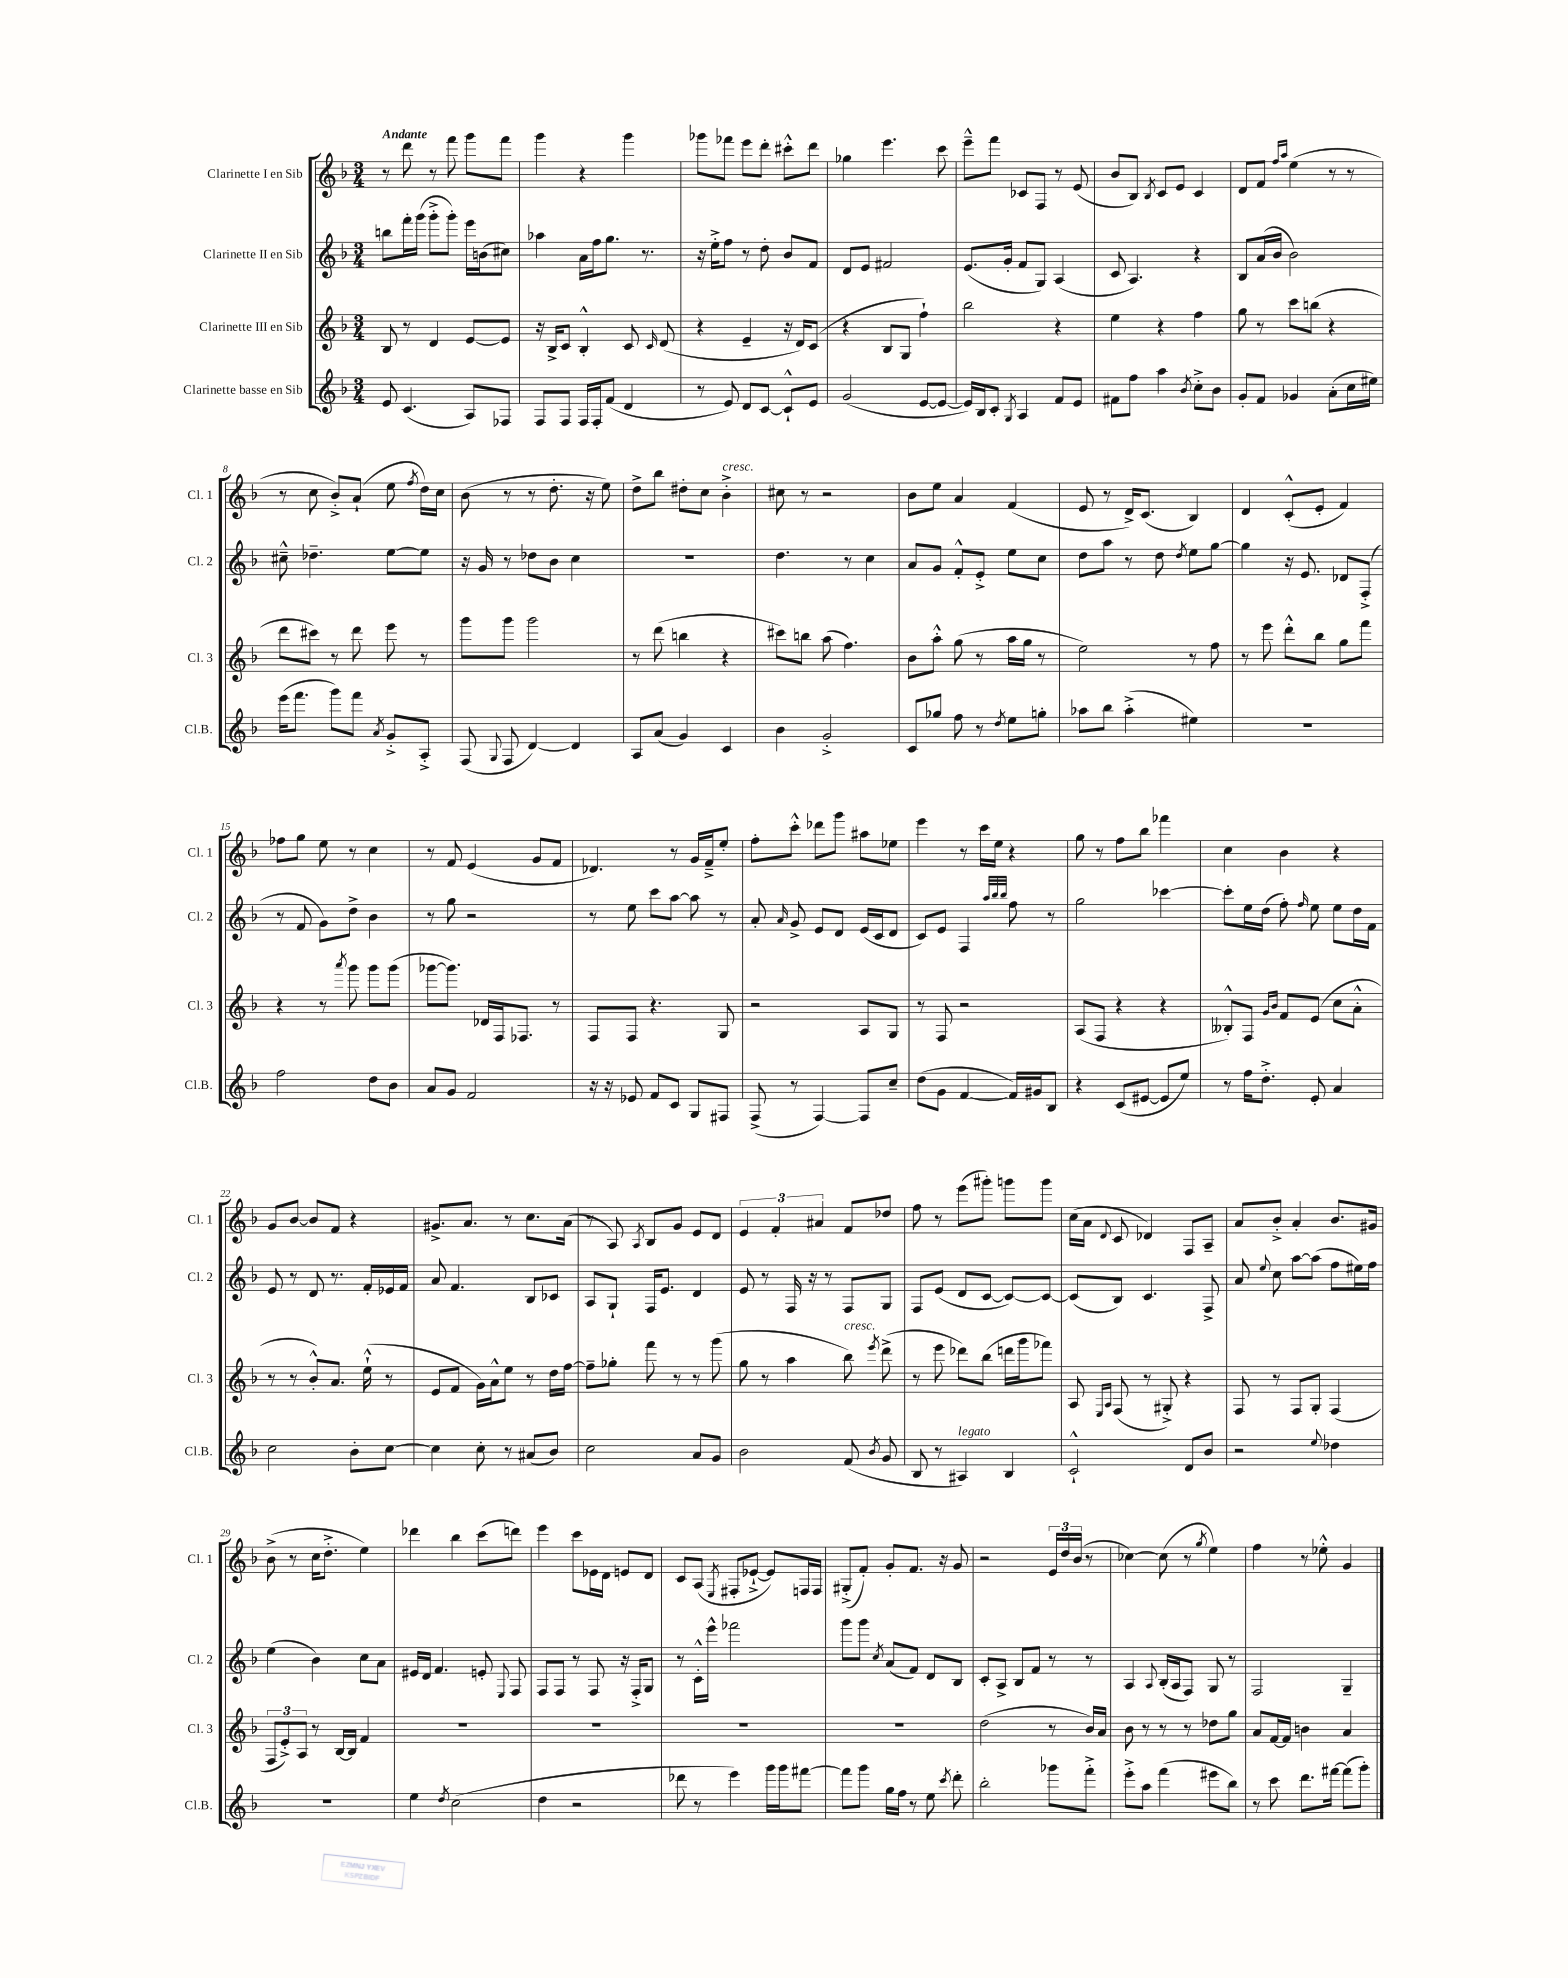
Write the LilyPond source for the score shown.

<<
\new StaffGroup <<
\new Staff = "s0" \with { instrumentName = "Clarinette I en Sib" shortInstrumentName = "Cl. 1" } {
    \clef treble \key f \major \numericTimeSignature \time 3/4 \tempo "Andante"
    \autoBeamOff r8 d'''8 r8 f'''8 g'''8[ f'''8] |
    g'''4 r4 g'''4 |
    ges'''8[ fes'''8] e'''8[ d'''8]-. cis'''8[-.-^ d'''8] |
    ges''4 e'''4. c'''8 |
    e'''8[---^ f'''8] ces'8[ f8] r8 e'8( |
    bes'8[ bes8]) \acciaccatura { bes8 } c'8[ e'8] c'4 |
    d'8[ f'8] \grace { f''16[ a''16] } e''4( r8 r8 |
    r8 c''8 bes'8[-.->) a'8]-!( e''8 \acciaccatura { f''8 } d''16[) c''16] |
    bes'8( r8 r8 d''8.-. r16 e''8) |
    d''8[-> bes''8] dis''8[-. c''8] bes'4-.->^\markup { \italic "cresc." } |
    cis''8 r8 r2 |
    bes'8[ e''8] a'4 f'4( |
    e'8 r8 d'16[->) c'8.]( bes4) |
    d'4 c'8[-.-^( e'8]-. f'4) |
    fes''8[ g''8] e''8 r8 c''4 |
    r8 f'8 e'4( g'8[ f'8] |
    des'4.) r8 g'16[ f'16---> e''8]-. |
    f''8[-. c'''8]-.-^ des'''8[ g'''8] ais''8[ ees''8] |
    e'''4 r8 c'''16[ e''16] r4 |
    g''8 r8 f''8[ bes''8] fes'''4 |
    c''4 bes'4 r4 |
    g'8[ bes'8]~ bes'8[ f'8] r4 |
    gis'8.[-> a'8.] r8 c''8.[ a'16]( |
    r8 a8) \acciaccatura { a8 } bes8[ g'8] e'8[ d'8] |
    \tuplet 3/2 { e'4 f'4-. ais'4 } f'8[ des''8] |
    f''8 r8 e'''8[( gis'''8]-.) g'''8[ g'''8] |
    c''16[( a'16] \appoggiatura { d'8 } c'8 des'4) f8[ a8]-- |
    a'8[ bes'8]-.-> a'4-. bes'8.[ gis'16] |
    bes'8->( r8 c''16[ d''8.]-.-> e''4) |
    des'''4 bes''4 c'''8[( d'''8]) |
    e'''4 c'''8[ ees'16 d'16] e'8[ d'8] |
    c'8[ a8]( \acciaccatura { e8 } fis8[-. ees'8]~-!-> ees'8[) f16 f16] |
    gis8[-.->( f'8]-.) g'8[-. f'8.] r16 g'8 |
    r2 \tuplet 3/2 { e'16[ d''16 bes'16]( } r8 |
    ces''4~) ces''8( r8 \acciaccatura { g''8 } e''4) |
    f''4 r8 ees''8-.-^ g'4 \bar "|." |
}
\new Staff = "s1" \with { instrumentName = "Clarinette II en Sib" shortInstrumentName = "Cl. 2" } {
    \clef treble \key f \major \numericTimeSignature \time 3/4
    \autoBeamOff b''8[ f'''16-. g'''16]( g'''8[-.-> g'''8]-.) e'''16[ b'16( cis''8]) |
    aes''4 a'16[ f''16 g''8.] r8. |
    r16 e''16[-.-> f''8] r8 d''8-. bes'8[ f'8] |
    d'8[ e'8] fis'2 |
    e'8.[( g'16]-. f'8[ g8]) a4( |
    c'8 a4.) r4 |
    bes8[ a'16( bes'16] bes'2) |
    cis''8---^ des''4.-- e''8[~ e''8] |
    r16 g'16 r8 des''8[ bes'8] c''4 |
    R2. |
    d''4. r8 c''4 |
    a'8[ g'8] f'8[-.-^ e'8]-.-> e''8[ c''8] |
    d''8[ a''8] r8 d''8 \acciaccatura { d''8 } e''8[ g''8]~ |
    g''4 r16 e'8. des'8[ f8]-.->( |
    r8 f'8 g'8[) d''8]-> bes'4 |
    r8 g''8 r2 |
    r8 e''8 c'''8[ a''8]~ a''8 r8 |
    a'8-. \grace { a'16 } g'8-> e'8[ d'8] e'16[( c'16 d'8] |
    c'8[) e'8] f4 \grace { a''32[ bes''32 bes''32] } f''8 r8 |
    g''2 ces'''4~ |
    ces'''8[-. e''16 d''16]( f''8-.) \grace { f''16 } e''8 e''8[ d''16 f'16] |
    e'8 r8 d'8 r8. f'16[-. ees'16 f'16] |
    a'8 f'4. bes8[ ces'8] |
    a8[ g8]-! f16[ e'8.] d'4 |
    e'8 r8 f16 r16 r8 f8[ g8] |
    f8[ e'8]( d'8[ c'8]~ c'8[~) c'8]~ |
    c'8[( bes8]) c'4. f8-> |
    a'8 \appoggiatura { e''8 } c''8 a''8[~ a''8]( f''8[ eis''16) f''16] |
    e''4( bes'4) c''8[ a'8] |
    eis'16[ d'16] f'4. e'8-. \appoggiatura { e8 } f8 |
    f8[ f8] r8 f8 r16 f16[-.-> g8] |
    r8 c'16[-.-^ e'''16]-^ fes'''2 |
    g'''8[ g'''8] \acciaccatura { c''8 } a'8[( f'8]) d'8[ bes8] |
    c'8[-. a8]-> bes8[ f'8] r8 r8 |
    a4 \appoggiatura { a8 } bes16[-.( a16 f8]) g8 r8 |
    f2 g4-- \bar "|." |
}
\new Staff = "s2" \with { instrumentName = "Clarinette III en Sib" shortInstrumentName = "Cl. 3" } {
    \clef treble \key f \major \numericTimeSignature \time 3/4
    \autoBeamOff bes8 r8 d'4 e'8[~ e'8] |
    r16 bes16[-> c'8] bes4-.-^ c'8 \grace { c'16 } d'8( |
    r4 e'4-- r16 d'16[) c'8]( |
    r4 bes8[ g8] f''4-!) |
    bes''2 r4 |
    e''4 r4 f''4 |
    g''8 r8 c'''8[ b''8]( r4 |
    d'''8[ cis'''8]) r8 d'''8 e'''8 r8 |
    g'''8[ g'''8] g'''2 |
    r8 d'''8( b''4 r4 |
    cis'''8[) b''8] a''8( f''4.) |
    bes'8[ a''8]-.-^ g''8( r8 a''16[ g''16] r8 |
    e''2) r8 f''8 |
    r8 e'''8 d'''8[-.-^ bes''8] g''8[ f'''8] |
    r4 r8 \acciaccatura { a'''8 } g'''8 g'''8[ g'''8]( |
    ges'''8[~ ges'''8.]) des'16[ f16 fes8.] r8 |
    f8[ f8] r4. g8 |
    r2 a8[ g8] |
    r8 f8 r2 |
    a8[( f8] r4 r4 |
    beses8[-.-^) f8] \grace { g'16[ bes'16] } f'8[ e'8]( c''8[ a'8]-.-^ |
    r8 r8 bes'8[-.-^) a'8.] e''16-!-^( r8 |
    e'8[ f'8] g'16[) a'16-^ e''8] r8 d''16[ f''16]~ |
    f''8[-- ges''8]-. f'''8 r8 r8 g'''8( |
    g''8 r8 a''4 bes''8^\markup { \italic "cresc." }) \acciaccatura { e'''8 } d'''8->( |
    r8 e'''8 des'''8[) bes''8]( d'''16[ g'''16 fes'''8]) |
    a8 \grace { e16[ a16] } f8( r8 gis8-.->) r4 |
    f8 r8 f8[ g8]-. f4( |
    \tuplet 3/2 { f8[ e'8-.->) a8] } r8 bes16[~ bes16] f'4 |
    R2. |
    R2. |
    R2. |
    R2. |
    d''2( r8 bes'16[) a'16] |
    bes'8 r8 r8 r8 des''8[ g''8] |
    a'8[ f'16~ f'16] b'4 a'4 \bar "|." |
}
\new Staff = "s3" \with { instrumentName = "Clarinette basse en Sib" shortInstrumentName = "Cl.B." } {
    \clef treble \key f \major \numericTimeSignature \time 3/4
    \autoBeamOff e'8 c'4.( a8[) fes8] |
    f8[ f8] f16[ f16-. f'8]( d'4 |
    r8 e'8) d'8[ c'8]~ c'8[-!-^ e'8] |
    g'2( e'8[~ e'8]~ |
    e'16[) bes16 c'8]-. \acciaccatura { g8 } a4 f'8[ e'8] |
    fis'8[ f''8] a''4 \acciaccatura { bes'8 } c''8[-.-> bes'8] |
    g'8[-. f'8] ges'4 a'8[-.( c''16 eis''16]) |
    e'''16[( f'''8.] g'''8[) f'''8] \acciaccatura { a'8 } g'8[-.-> a8]-.-> |
    f8( \appoggiatura { g8 } f8 d'4~) d'4 |
    a8[ a'8]( g'4) c'4 |
    bes'4 g'2-.-> |
    c'8[ ges''8] f''8 r8 \acciaccatura { d''8 } e''8[ g''8]-. |
    aes''8[ bes''8] aes''4-.->( eis''4) |
    R2. |
    f''2 d''8[ bes'8] |
    a'8[ g'8] f'2 |
    r16 r16 ees'8 f'8[ c'8] g8[ fis8] |
    f8->( r8 f4~) f8[ c''8]-- |
    d''8[( g'8] f'4~ f'16[) gis'16 bes8] |
    r4 c'8[( eis'8]~ eis'8[ e''8]) |
    r8 f''16[ d''8.]-.-> e'8-. a'4 |
    c''2 bes'8[-. c''8]~ |
    c''4 c''8-. r8 ais'8[( bes'8]) |
    c''2 a'8[ g'8] |
    bes'2 f'8( \acciaccatura { bes'8 } g'8 |
    bes8 r8 ais4^\markup { \italic "legato" }) bes4 |
    c'2-!-^ d'8[ bes'8] |
    r2 \appoggiatura { e''8 } des''4 |
    R2. |
    e''4 \acciaccatura { d''8 } c''2( |
    d''4 r2 |
    des'''8 r8 e'''4) g'''16[ g'''16 fis'''8]~ |
    fis'''8[ g'''8] g''16[ f''16] r8 e''8 \acciaccatura { c'''8 } d'''8-. |
    bes''2-. ges'''8[ f'''8]-.-> |
    e'''8[-.-> a''8] f'''4( eis'''8[ bes''8]) |
    r8 c'''8 d'''8.[ fis'''16]~ fis'''8[( g'''8]-.) \bar "|." |
}
>>
>>
